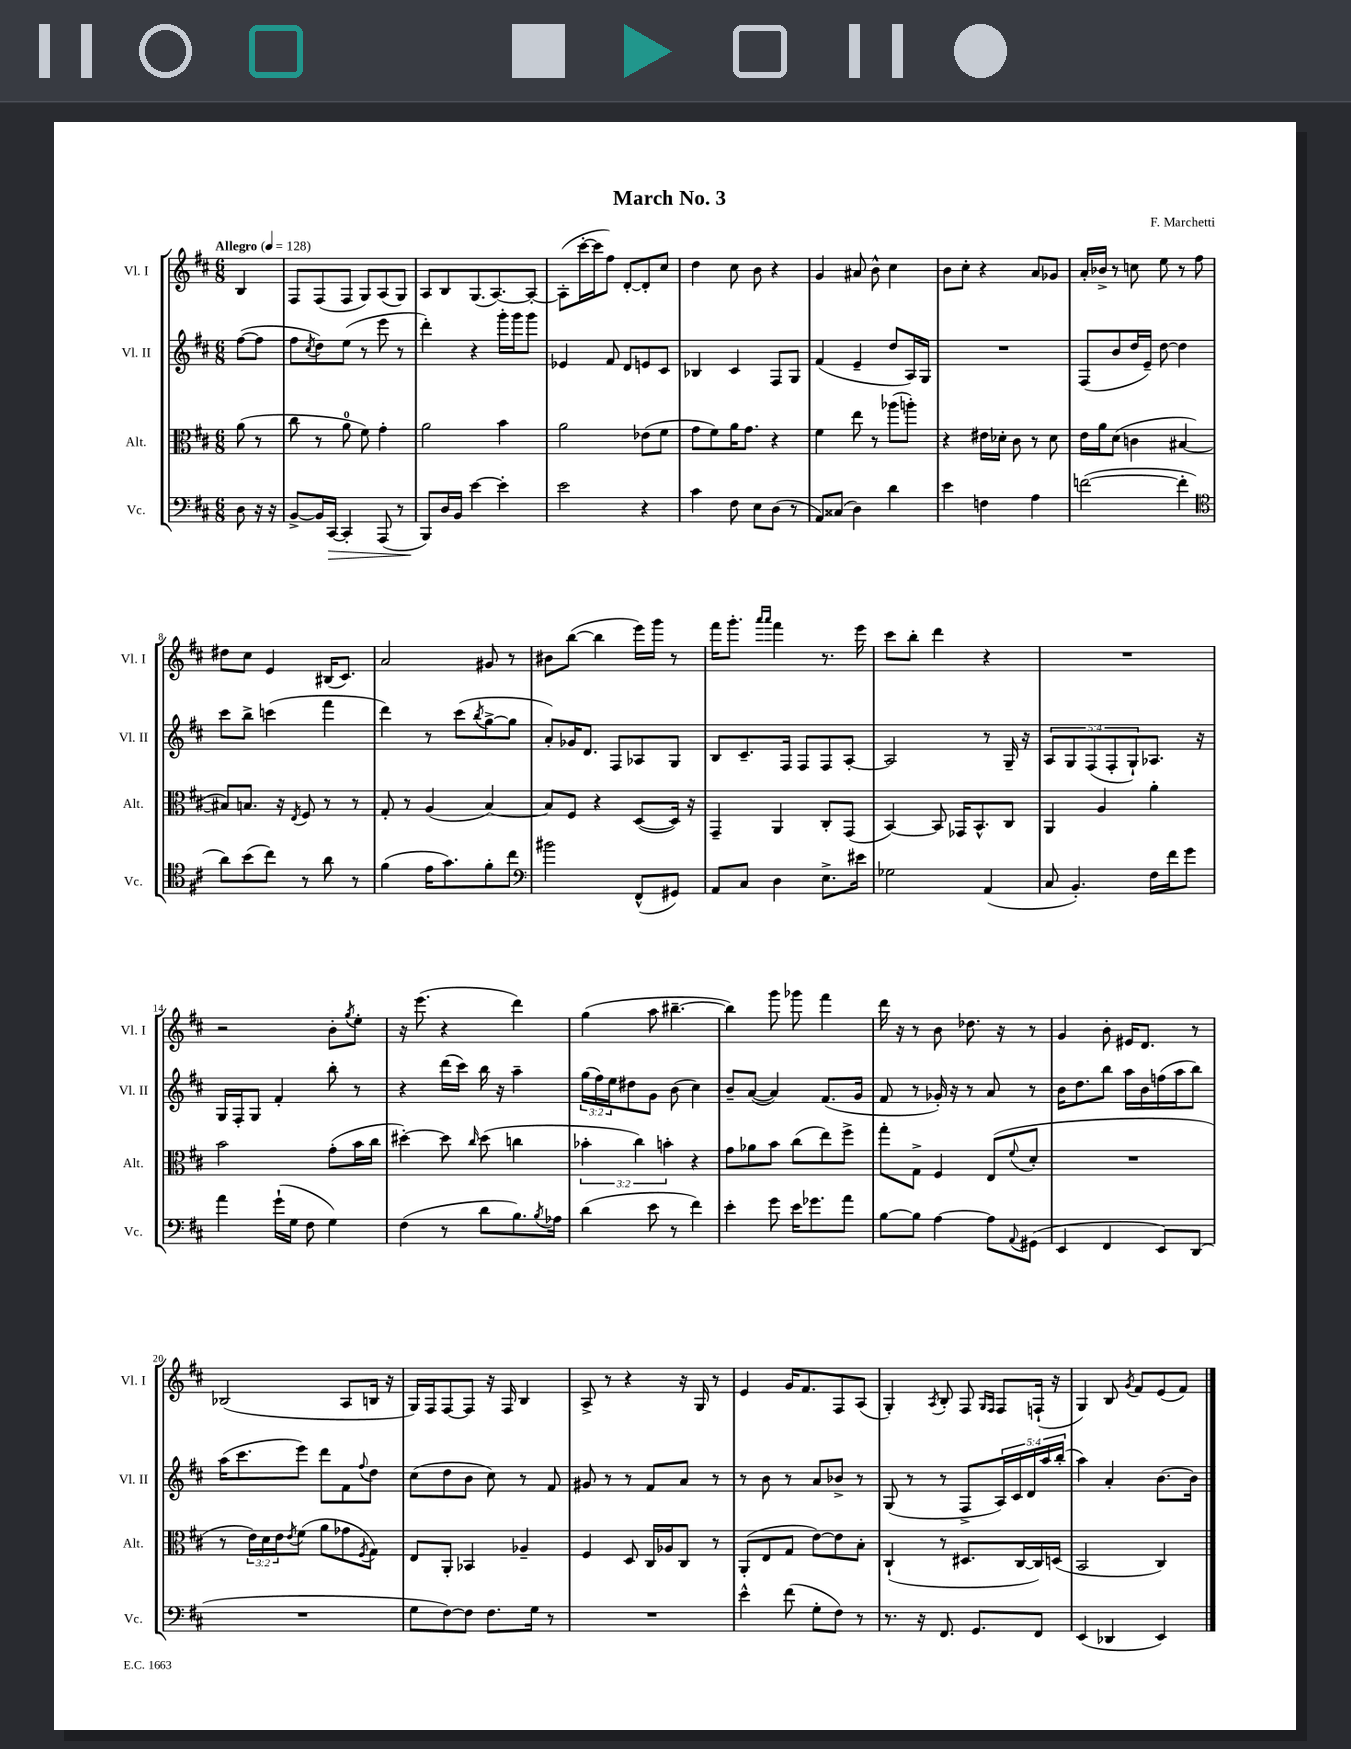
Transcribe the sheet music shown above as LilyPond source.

\header { title = "March No. 3" composer = "F. Marchetti" }
<<
\new StaffGroup <<
\new Staff = "s0" \with { instrumentName = "Vl. I" shortInstrumentName = "Vl. I" } {
    \clef treble \key d \major \numericTimeSignature \time 6/8 \partial 4 \tempo "Allegro" 4 = 128
    b4 |
    fis8 fis8( fis8 g8) a8( g8) |
    a8 b8 g8.( a8.~) a8~-. |
    a8-.( cis'''16~-. cis'''16 fis''8) d'8~-. d'8-. cis''8 |
    d''4 cis''8 b'8 r4 |
    g'4 ais'8 b'8-^ cis''4 |
    b'8 cis''8-. r4 a'8 ges'8 |
    a'16-. bes'16-> r8 c''8 e''8 r8 fis''8 |
    dis''8 cis''8 e'4 bis16( cis'8.) |
    a'2 gis'8 r8 |
    bis'8 b''8~( b''4 e'''16) g'''16 r8 |
    fis'''16 g'''8.-. \grace { a'''16 a'''16 } fis'''4 r8. e'''16 |
    cis'''8 b''8-. d'''4 r4 |
    R2. |
    r2 b'8-. \acciaccatura { g''8 } e''8-. |
    r16 e'''8.( r4 d'''4) |
    g''4( a''8 bis''4.~-- |
    bis''4) g'''8 ges'''8 fis'''4 |
    d'''16 r16 r8 b'8 des''8. r16 r8 |
    g'4 b'8-. eis'16 d'8. r8 |
    bes2( a8 b16 r16 |
    g16) fis16 fis8~ fis8 r16 fis16 b4 |
    a8-> r8 r4 r16 g16 r8 |
    e'4 g'16 fis'8. fis8 a8( |
    g4-.) \acciaccatura { a8 } b8-. fis8 \grace { g16 fis16 } fis8 f16-!( r16 |
    g4) b8 \acciaccatura { g'8 } fis'8 e'8( fis'8) \bar "|." |
}
\new Staff = "s1" \with { instrumentName = "Vl. II" shortInstrumentName = "Vl. II" } {
    \clef treble \key d \major \numericTimeSignature \time 6/8 \override Staff.TupletNumber.text = #tuplet-number::calc-fraction-text \partial 4
    fis''8~( fis''8 |
    fis''8 \acciaccatura { cis''8 } d''8) e''8( r8 e'''8 r8 |
    d'''4-.) r4 g'''16-. g'''16 g'''8 |
    ees'4 fis'8 d'8 e'8 cis'8 |
    bes4 cis'4 fis8 g8 |
    fis'4( e'4-- d''8 a16) g16 |
    R2. |
    fis8( b'8 d''16 e'16--) d''8~ d''4 |
    cis'''8 b''8-> c'''4( fis'''4 |
    d'''4) r8 cis'''8( \acciaccatura { b''8 } g''8~-> g''8 |
    a'8-.) ges'16 d'8. fis8 aes8 g8 |
    b8 cis'8.-- fis16 fis8 fis8 a8~-. |
    a2 r8 g16-- r16 |
    \tuplet 5/4 { a8 g8 fis8( fis8-. g8-!) } aes8. r16 |
    g16 fis16-. g8 fis'4-. b''8-. r8 |
    r4 d'''16( cis'''16) b''16 r16 a''4-- |
    \tuplet 3/2 { g''16( fis''16) e''16 } dis''8 g'8 b'8( cis''4) |
    b'8-- a'8~( a'4) fis'8.( g'16 |
    fis'8 r8 ges'16-.) r16 r8 a'8 r8 |
    b'16 d''8. b''8 a''16 b'16 f''16( a''16 b''8) |
    a''16( cis'''8. e'''8) d'''8 fis'8 \appoggiatura { fis''8 } d''8 |
    cis''8( d''8 b'8 cis''8) r8 fis'8 |
    gis'8 r8 r8 fis'8 a'8 r8 |
    r8 b'8 r8 a'8 bes'8-> r8 |
    g8( r8 r8 fis8-> \tuplet 5/4 { a16) cis'16 d'16 a''16 b''16-.( } |
    a''4) a'4-. b'8.~ b'16 \bar "|." |
}
\new Staff = "s2" \with { instrumentName = "Alt." shortInstrumentName = "Alt." } {
    \clef alto \key d \major \numericTimeSignature \time 6/8 \override Staff.TupletNumber.text = #tuplet-number::calc-fraction-text \partial 4
    a'8( r8 |
    cis''8 r8 a'8-0 fis'8) g'4-. |
    a'2 b'4 |
    a'2 ees'8( fis'8 |
    g'8 fis'8) a'16 g'8. r4 |
    fis'4 e''8 r8 aes''8( a''8-.) |
    r4 eis'16 des'16-. cis'8 r8 des'8 |
    e'16 a'16 d'8( c'4 bis4~ |
    bis8) b8. r16 \acciaccatura { e8 } fis8 r8 r8 |
    g8-. r8 a4( b4~) |
    b8 fis8 r4 d8~( d16) r16 |
    g,4-- a,4 cis8-. g,8( |
    b,4~) b,8 ges,16 b,8.-^ cis8 |
    a,4 a4 a'4-. |
    b'2 g'8-.( b'16 cis''16 |
    dis''4~-.) dis''8 \grace { cis''16 } dis''8( c''4 |
    \tuplet 3/2 { bes'4-. cis''4) b'4-. } r4 |
    g'8 aes'8 b'8 cis''8( e''8) fis''8-> |
    g''8-. g8-> fis4 e8( \appoggiatura { fis'8 } d'8-. |
    R2. |
    r8 \tuplet 3/2 { e'16) d'16 e'16 } \acciaccatura { e'8 } fis'8( a'8 ges'8 \acciaccatura { fis8 } g8) |
    e8 a,8-. bes,4 aes4-- |
    fis4 d8 cis16 aes16 cis8 r8 |
    a,8-.( e8 g8 e'8~) e'8 b8-. |
    cis4-!( r8 dis8. cis16~ cis16) d16( |
    b,2 cis4) \bar "|." |
}
\new Staff = "s3" \with { instrumentName = "Vc." shortInstrumentName = "Vc." } {
    \clef bass \key d \major \numericTimeSignature \time 6/8 \partial 4
    d8 r16 r16 |
    b,8~-> b,16 cis,16~\> cis,4-. a,,8( r8 |
    b,,8\!) d16 b,16 e'4~ e'4-. |
    e'2 r4 |
    cis'4 fis8 e8 d8( r8 |
    a,8) cisis8( d4) d'4 |
    e'4 f4 a4 |
    f'2~( f'4-. |
    \clef tenor a'8) b'8( cis''8) r8 a'8 r8 |
    fis'4( e'16 g'8.) fis'8-. cis''8 |
    \clef bass bis'2 fis,8-^( gis,8) |
    a,8 cis8 d4 e8.-> eis'16 |
    ges2 a,4( |
    cis8 b,4.-.) fis16 fis'16 g'8 |
    a'4 g'16-!( g16 fis8 g4) |
    fis4( r8 d'8 b8.) \acciaccatura { b8 } aes16 |
    d'4( e'8 r8 fis'4) |
    e'4-. g'8 e'16 ges'8. a'8 |
    b8~ b8 a4~ a8 \appoggiatura { a,8 } gis,8( |
    e,4 fis,4 e,8) d,8( |
    R2. |
    g8 fis8~) fis8 fis8. g16 r8 |
    R2. |
    e'4-^ fis'8( g8-. fis8) r8 |
    r8. r16 fis,8. g,8. fis,8 |
    e,4( des,4 e,4) \bar "|." |
}
>>
>>
